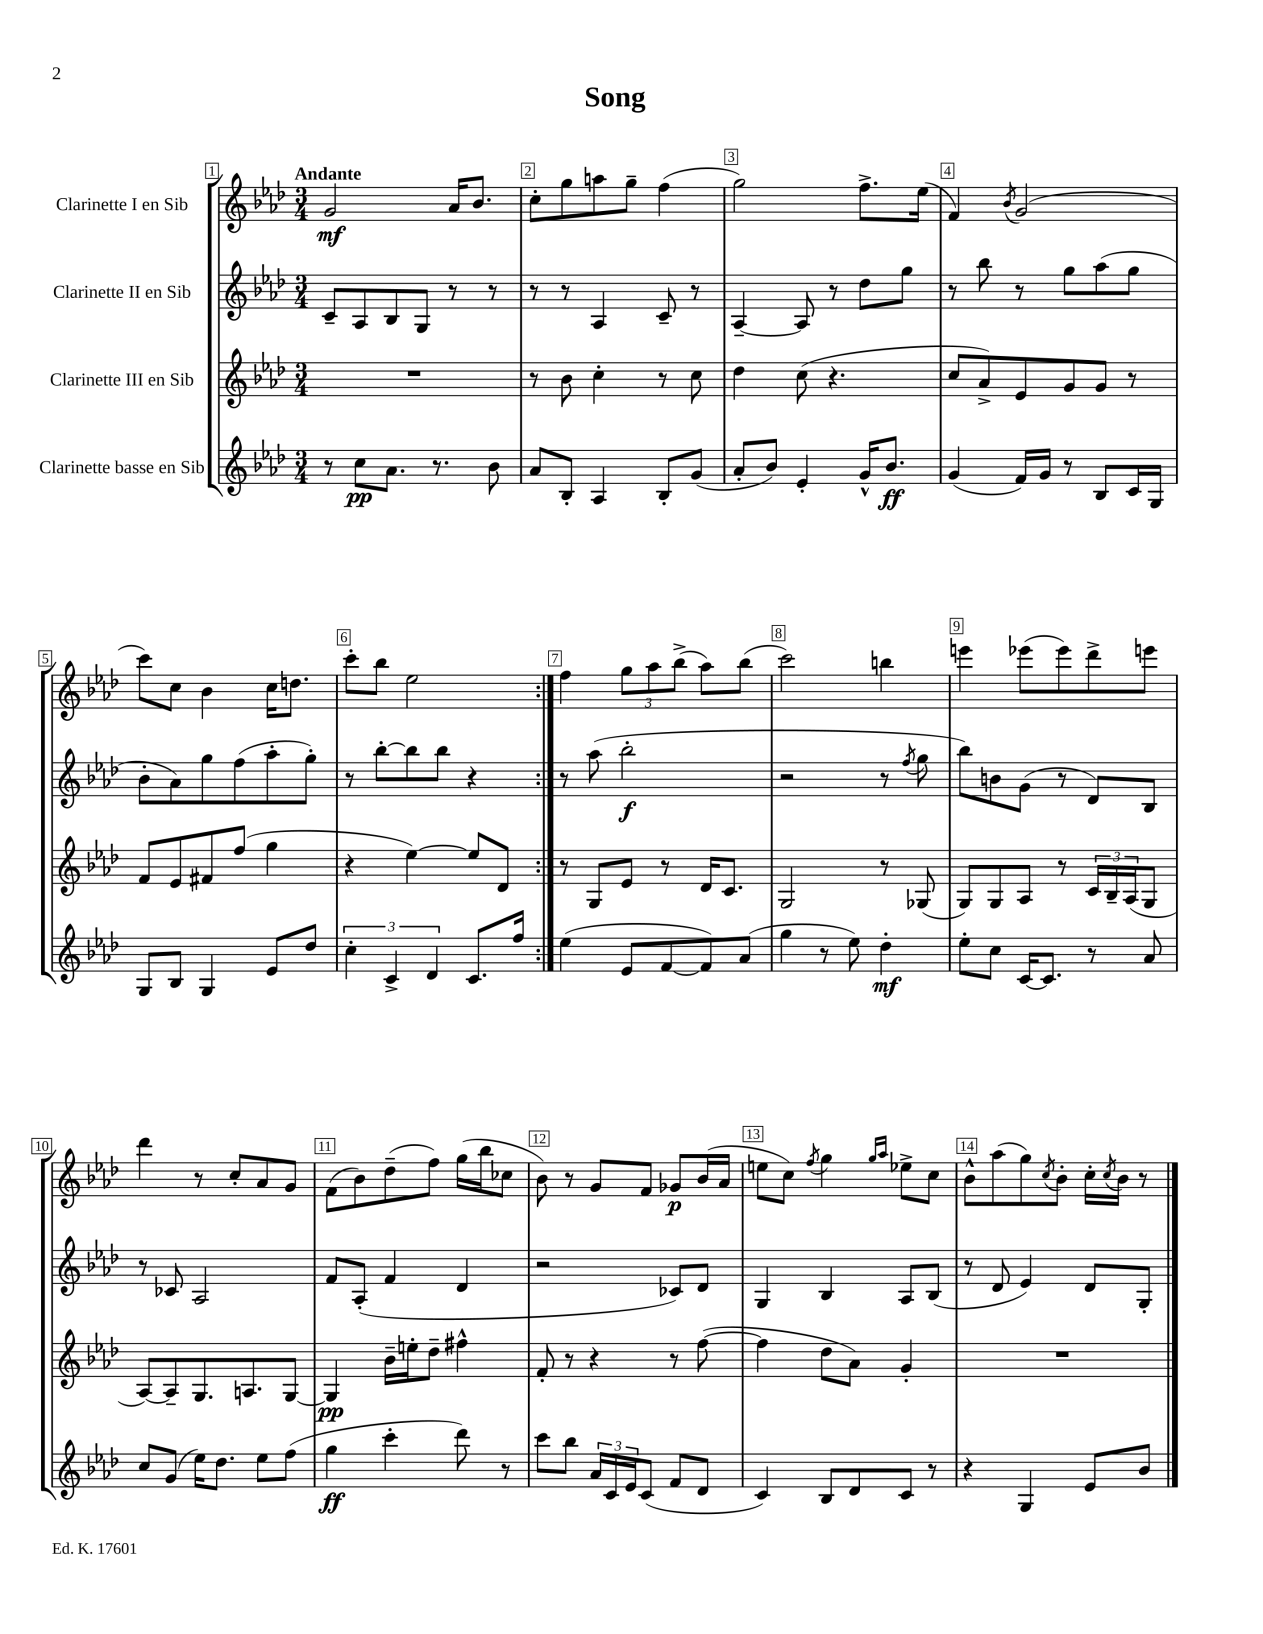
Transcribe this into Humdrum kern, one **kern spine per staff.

**kern	**dynam	**kern	**dynam	**kern	**dynam	**kern	**dynam
*part4	*part4	*part3	*part3	*part2	*part2	*part1	*part1
*staff4	*staff4	*staff3	*staff3	*staff2	*staff2	*staff1	*staff1
*I"Clarinette basse en Sib	*	*I"Clarinette III en Sib	*	*I"Clarinette II en Sib	*	*I"Clarinette I en Sib	*
*clefG2	*	*clefG2	*	*clefG2	*	*clefG2	*
*k[b-e-a-d-]	*	*k[b-e-a-d-]	*	*k[b-e-a-d-]	*	*k[b-e-a-d-]	*
*M3/4	*	*M3/4	*	*M3/4	*	*M3/4	*
=1	=1	=1	=1	=1	=1	=1	=1
!	!	!	!	!	!	!LO:TX:a:B:t=Andante	!
8r	.	2.r	.	8c~/L	.	2g/	mf
8cc\L	pp	.	.	8A-/	.	.	.
8.a-\J	.	.	.	8B-/	.	.	.
.	.	.	.	8G/J	.	.	.
8.r	.	.	.	.	.	.	.
.	.	.	.	8r	.	16a-/KL	.
.	.	.	.	.	.	8.b-/J	.
8b-\	.	.	.	8r	.	.	.
=2	=2	=2	=2	=2	=2	=2	=2
8a-/L	.	8r	.	8r	.	8cc'\L	.
8B-'/J	.	8b-\	.	8r	.	8gg\	.
4A-/	.	4cc'\	.	4A-/	.	8aan\	.
.	.	.	.	.	.	8gg~\J	.
8B-'/L	.	8r	.	8c~/	.	(4ff\	.
(8g/J	.	8cc\	.	8r	.	.	.
=3	=3	=3	=3	=3	=3	=3	=3
8a-'/L	.	4dd-\	.	[4A-~/	.	2gg\)	.
8b-/J)	.	.	.	.	.	.	.
4e-'/	.	(8cc\	.	8A-/]	.	.	.
.	.	4.r	.	8r	.	.	.
16g^^/KL	.	.	.	8dd-\L	.	8.ff^\L	.
8.b-/J	ff	.	.	.	.	.	.
.	.	.	.	8gg\J	.	.	.
.	.	.	.	.	.	(16ee-\Jk	.
=4	=4	=4	=4	=4	=4	=4	=4
(4g/	.	8cc/L	.	8r	.	4f/)	.
.	.	8a-^/)	.	8bb-\	.	.	.
.	.	.	.	.	.	8qb-/	.
16f/LL)	.	8e-/	.	8r	.	(2g/	.
16g/JJ	.	.	.	.	.	.	.
8r	.	8g/	.	8gg\L	.	.	.
8B-/L	.	8g/J	.	(8aa-\	.	.	.
16c/L	.	8r	.	8gg\J	.	.	.
16G/JJ	.	.	.	.	.	.	.
!!LO:LB:g=z
=5	=5	=5	=5	=5	=5	=5	=5
8G/L	.	8f/L	.	8b-'\L	.	8ccc\L)	.
8B-/J	.	8e-/	.	8a-\)	.	8cc\J	.
4G/	.	8f#X/	.	8gg\	.	4b-\	.
.	.	(8ff/J	.	(8ff\	.	.	.
8e-/L	.	4gg\	.	8aa-'\	.	16cc\KL	.
.	.	.	.	.	.	8.ddn\J	.
8dd-/J	.	.	.	8gg'\J)	.	.	.
=6	=6	=6	=6	=6	=6	=6	=6
6cc'\	.	4r	.	8r	.	8ccc'\L	.
.	.	.	.	[8bb-'\L	.	8bb-\J	.
6c^/	.	.	.	.	.	.	.
.	.	[4ee-\)	.	8bb-\]	.	2ee-\	.
6d-/	.	.	.	.	.	.	.
.	.	.	.	8bb-\J	.	.	.
8.c/L	.	8ee-/L]	.	4r	.	.	.
.	.	8d-/J	.	.	.	.	.
16ff/Jk	.	.	.	.	.	.	.
=7:|!	=7:|!	=7:|!	=7:|!	=7:|!	=7:|!	=7:|!	=7:|!
(4ee-\	.	8r	.	8r	.	4ff\	.
.	.	8G/L	.	(8aa-\	.	.	.
8e-/L	.	8e-/J	.	2bb-'\	f	12gg\L	.
.	.	.	.	.	.	12aa-\	.
[8f/	.	8r	.	.	.	.	.
.	.	.	.	.	.	(12bb-^\J	.
8f/])	.	16d-/KL	.	.	.	8aa-\L)	.
.	.	8.c/J	.	.	.	.	.
(8a-/J	.	.	.	.	.	(8bb-\J	.
=8	=8	=8	=8	=8	=8	=8	=8
4gg\	.	2G/	.	2r	.	2ccc\)	.
8r	.	.	.	.	.	.	.
8ee-\)	.	.	.	.	.	.	.
4dd-'\	mf	8r	.	8r	.	4bbn\	.
.	.	.	.	8qff/	.	.	.
.	.	(8G-X/	.	8gg\	.	.	.
=9	=9	=9	=9	=9	=9	=9	=9
8ee-'\L	.	8G/L)	.	8bb-\L)	.	4eeen\	.
8cc\J	.	8G/	.	8bn\	.	.	.
[16c/KL	.	8A-/J	.	(8g\J	.	(8eee-X\L	.
8.c/J]	.	.	.	.	.	.	.
.	.	8r	.	8r	.	8eee-\)	.
8r	.	24c/LL	.	8d-/L)	.	8ddd-^\	.
.	.	24B-~/	.	.	.	.	.
.	.	(24A-/J	.	.	.	.	.
8a-/	.	8G/J	.	8B-/J	.	8eeen\J	.
!!LO:LB:g=z
=10	=10	=10	=10	=10	=10	=10	=10
8cc/L	.	[8A-/L)	.	8r	.	4ddd-\	.
(8g/J	.	8A-~/]	.	8c-X/	.	.	.
16ee-\KL)	.	8.G/	.	2A-/	.	8r	.
8.dd-\J	.	.	.	.	.	.	.
.	.	.	.	.	.	8cc'/L	.
.	.	8.An/	.	.	.	.	.
8ee-\L	.	.	.	.	.	8a-/	.
(8ff\J	.	[8G/J	.	.	.	8g/J	.
=11	=11	=11	=11	=11	=11	=11	=11
4gg\	ff	4G/]	pp	8f/L	.	(8f\L	.
.	.	.	.	(8A-'/J	.	8b-\)	.
4ccc'\	.	16b-~\LL	.	4f/	.	(8dd-~\	.
.	.	16een'\J	.	.	.	.	.
.	.	8dd-~\J	.	.	.	8ff\J)	.
8ddd-\)	.	4ff#X^^\	.	4d-/	.	(16gg\LL	.
.	.	.	.	.	.	16bb-\J	.
8r	.	.	.	.	.	8cc-X\J	.
=12	=12	=12	=12	=12	=12	=12	=12
8ccc\L	.	8f'/	.	2r	.	8b-\)	.
8bb-\J	.	8r	.	.	.	8r	.
24a-/LL	.	4r	.	.	.	8g/L	.
24c/	.	.	.	.	.	.	.
24e-/J	.	.	.	.	.	.	.
(8c/J	.	.	.	.	.	8f/J	.
8f/L	.	8r	.	8c-X/L)	.	8g-X/L	p
8d-/J	.	([8ff\	.	8d-/J	.	(16b-/L	.
.	.	.	.	.	.	16a-/JJ	.
=13	=13	=13	=13	=13	=13	=13	=13
4c/)	.	4ff\]	.	4G/	.	8een\L	.
.	.	.	.	.	.	8cc\J)	.
.	.	.	.	.	.	8qff/	.
8B-/L	.	8dd-\L	.	4B-/	.	4gg\	.
8d-/	.	8a-\J)	.	.	.	.	.
.	.	.	.	.	.	16qqgg/LL	.
.	.	.	.	.	.	16qqaa-/JJ	.
8c/J	.	4g'/	.	8A-/L	.	8ee-X^\L	.
8r	.	.	.	(8B-/J	.	8cc\J	.
=14	=14	=14	=14	=14	=14	=14	=14
4r	.	2.r	.	8r	.	8b-^^\L	.
.	.	.	.	8d-/	.	(8aa-\	.
4G/	.	.	.	4e-/)	.	8gg\)	.
.	.	.	.	.	.	8qcc/	.
.	.	.	.	.	.	8b-'\J	.
8e-/L	.	.	.	8d-/L	.	16cc'\LL	.
.	.	.	.	.	.	8qcc/	.
.	.	.	.	.	.	16b-\JJ	.
8b-/J	.	.	.	8G'/J	.	8r	.
==	==	==	==	==	==	==	==
*-	*-	*-	*-	*-	*-	*-	*-
